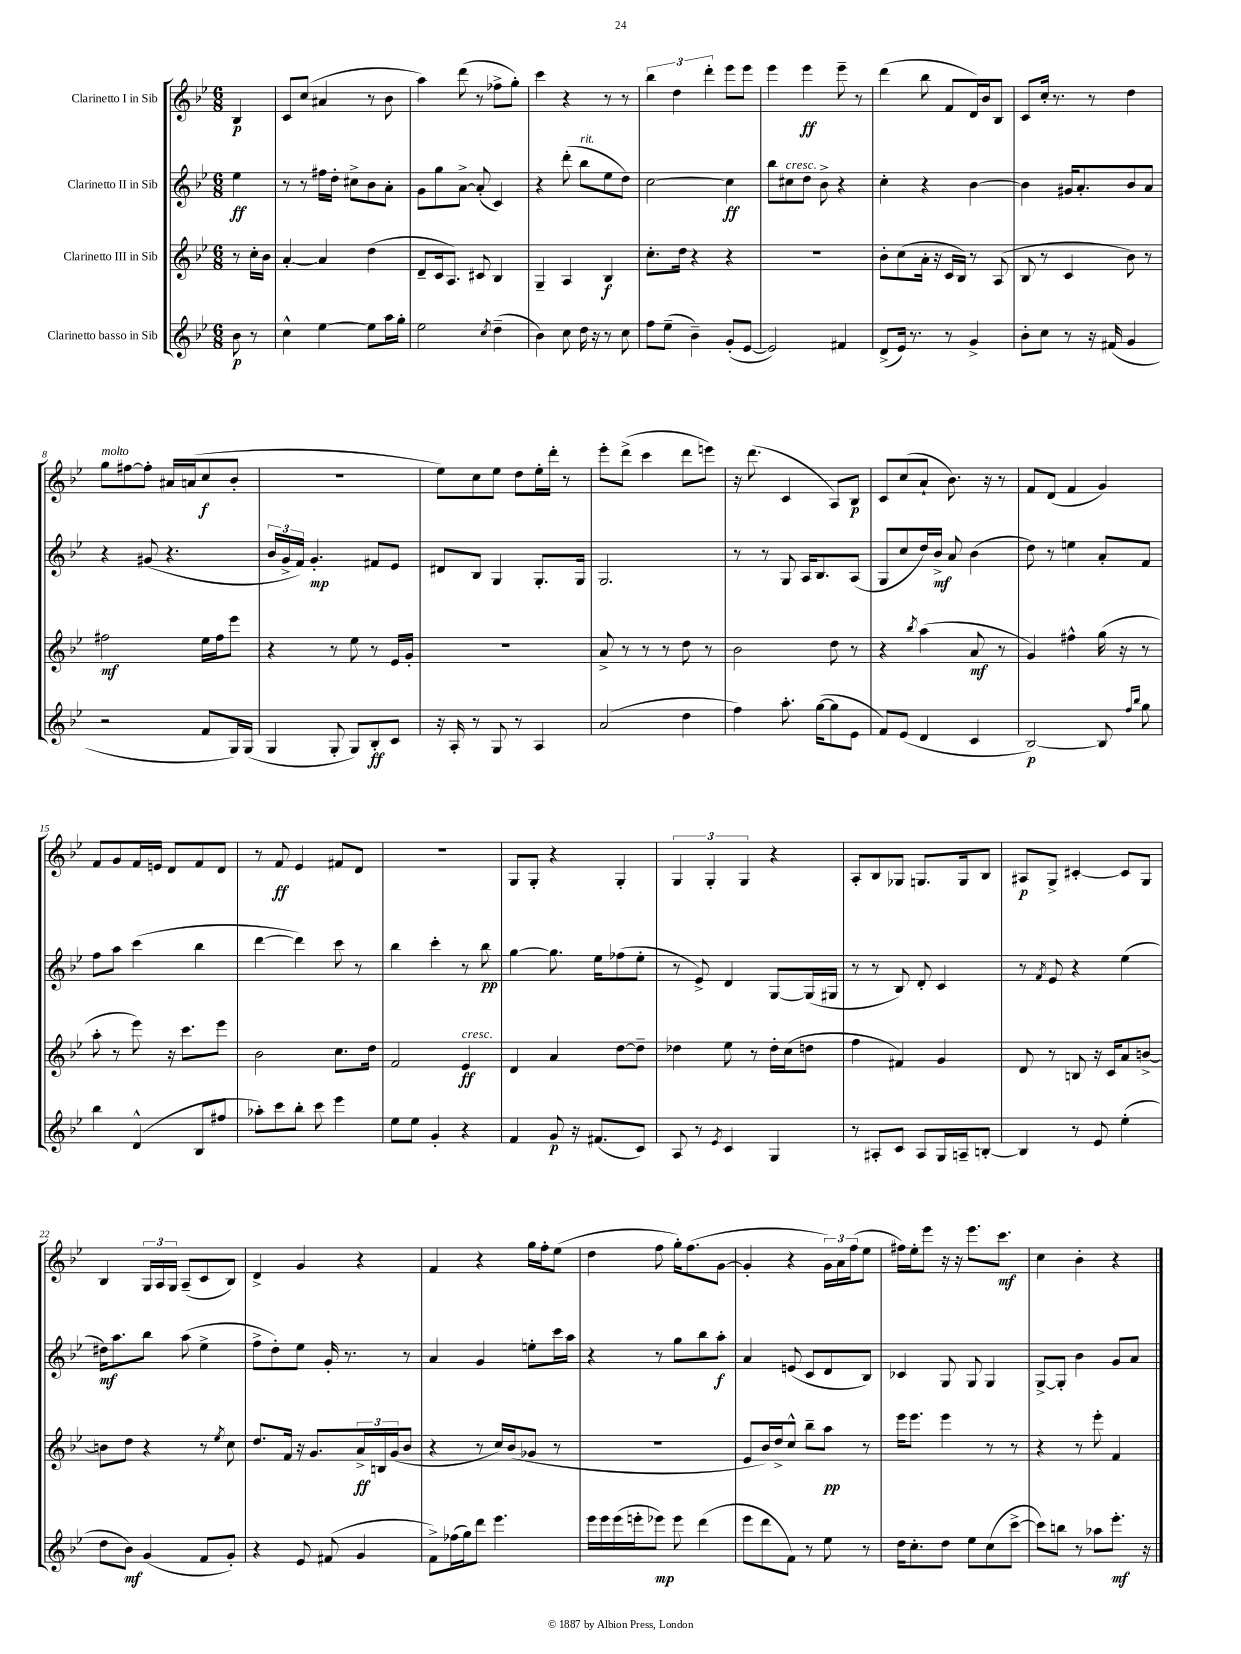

**kern	**kern	**kern	**kern
*staff4	*staff3	*staff2	*staff1
*clefG2	*clefG2	*clefG2	*clefG2
*k[b-e-]	*k[b-e-]	*k[b-e-]	*k[b-e-]
*M6/8	*M6/8	*M6/8	*M6/8
8b-\	8r	4ee-\	4B-/
8r	16cc'\LL	.	.
.	16b-\JJ	.	.
=	=	=	=
4cc^^\	[4a'/	8r	8c/L
.	.	8r	(8cc/J
[4ee-\	4a/]	16ff#\LL	4a#/
.	.	16dd'\JJ	.
.	.	8cc#^\L	.
8ee-\]L	(4dd\	8b-\	8r
16aa\L	.	8a'\J	8b-\
16gg'\JJ	.	.	.
=	=	=	=
2ee-\	8d~/L	8g\L	4aa\)
.	16c/k	8gg\	.
.	8.A/J)	.	.
.	.	[8a^\J	(8ddd\
.	8c#/	(8a'/]	8r
8qcc/	.	.	.
(4dd~\	4B-/	4c/)	8ff-^\L
.	.	.	8gg'\J)
=	=	=	=
4b-\)	4G~/	4r	4ccc\
8cc\	4A/	(8ddd'\	4r
16dd\	.	8bb-\L	.
16r	.	.	.
8r	4B-/	8ee-\	8r
8cc\	.	8dd\J)	8r
=	=	=	=
8ff\L	8.cc'\L	[2cc\	6bb-\
(8ee-~\J	.	.	.
.	.	.	6dd\
.	16dd\Jk	.	.
4b-~\)	4r	.	.
.	.	.	6ddd'\
(8g'/L	4r	4cc\]	8eee-\L
[8e-/J	.	.	8eee-\J
=	=	=	=
2e-/])	2.r	8bb-\L	4eee-\
.	.	8cc#\	.
.	.	8dd\J	4eee-\
.	.	8b-^\	.
4f#/	.	4r	8eee-~\
.	.	.	8r
=	=	=	=
(8d^/L	8b-'\L	4cc'\	(4ddd\
16e-/Jk)	(8cc\	.	.
8.r	.	.	.
.	16a'\Jk	4r	8bb-\
.	16r	.	.
8r	16c/LL	.	8f/L
.	16B-/JJ)	.	.
4g^/	8r	[4b-\	16d/L)
.	.	.	16b-/J
.	(8A/	.	8B-/J
=	=	=	=
8b-'\L	8B-/	4b-\]	8c/L
8cc\J	8r	.	16cc'/Jk
.	.	.	8.r
8r	4c/	16g#/LK	.
.	.	8.a'/	.
16r	.	.	8r
(16f#/	.	.	.
4g/	8b-\)	8b-/	4dd\
.	8r	8a/J	.
=	=	=	=
2r	2ff#\	4r	8gg\L
.	.	.	[8ff#\
.	.	(8g#/	8ff#'\]J
.	.	4.r	16a#/LL
.	.	.	(16a/J
8f/L	16ee-\LL	.	8cc/
.	16ff#\J	.	.
16G/L)	8eee-\J	.	8b-'/J
(16G/JJ	.	.	.
=	=	=	=
4G/	4r	24b-/LL	2.r
.	.	24g^/	.
.	.	24f/JJ)	.
.	.	4.g'/	.
8G'/	8r	.	.
8G/L)	8ee-\	.	.
8B-'/	8r	8f#/L	.
8c/J	16e-/LL	8e-/J	.
.	16g'/JJ	.	.
=	=	=	=
16r	2.r	8d#/L	8ee-\L)
16A'/	.	.	.
8r	.	8B-/J	8cc\
8G/	.	4G/	8ee-\J
8r	.	.	8dd\L
4A/	.	8.G'/L	16ee-'\L
.	.	.	16ddd'\JJ
.	.	.	8r
.	.	16G/Jk	.
=	=	=	=
(2a/	8a^/	2.G/	8eee-'\L
.	8r	.	(8ddd^\J
.	8r	.	4ccc\
.	8r	.	.
4dd\	8dd\	.	8ddd\L
.	8r	.	8eee\J)
=	=	=	=
4ff\)	2b-\	8r	16r
.	.	.	(8.ddd\
.	.	8r	.
8.aa'\	.	8G/	4c/
.	.	16A/LK	.
([16gg\LK	.	8.B-/	.
8gg\]	8dd\	.	8A/L)
8e-\J	8r	(8A/J	8B-/J
=	=	=	=
8f/L)	4r	8G/L	8c/L
(8e-/J	.	8cc/	(8cc/
.	8qbb-/	.	.
4d/	(4aa\	16dd/L)	8a`/J
.	.	16b-^/JJ	.
.	.	8a/	8.b-\)
4c/	8a/	(4b-\	.
.	.	.	16r
.	8r	.	8r
=	=	=	=
[2B-/)	4g/)	8dd\)	8f/L
.	.	8r	(8d/J
.	4ff#^^\	4ee\	4f/
8B-/]	(16gg\	8a'/L	4g/)
.	16r	.	.
16qqff/LL	.	.	.
16qqbb-/JJ	.	.	.
8gg\	8r	8f/J	.
=	=	=	=
4bb-\	8aa'\	8ff\L	8f/L
.	8r	8aa\J	8g/
(4d^^/	8eee-\)	(4ccc\	16f/L
.	.	.	16e/JJ
.	16r	.	8d/L
.	8.ccc\L	.	.
8B-/L	.	4bb-\	8f/
8ff#/J	8eee-\J	.	8d/J
=	=	=	=
8aa-'\L)	2b-\	[4ddd\	8r
8ccc\	.	.	8f/
8bb-'\J	.	4ddd\])	4e-/
8ccc\	.	.	.
4eee-\	8.cc\L	8ccc\	8f#/L
.	.	8r	8d/J
.	16dd\Jk	.	.
=	=	=	=
8ee-\L	2f/	4bb-\	2.r
8ee-\J	.	.	.
4g'/	.	4ccc'\	.
4r	4e-/	8r	.
.	.	8bb-\	.
=	=	=	=
4f/	4d/	[4gg\	8G/L
.	.	.	8G'/J
8g/	4a/	8.gg\]	4r
16r	.	.	.
(8.f#/L	.	16ee-\LK	.
.	[8dd\L	(8ff-\	4G'/
8c/J)	8dd~\]J	8ee-'\J	.
=	=	=	=
8A/	4dd-\	8r	6G/
8r	.	8e-^/)	.
.	.	.	6G'/
8qe-/	.	.	.
4c/	8ee-\	4d/	.
.	.	.	6G/
.	8r	.	.
4G/	16dd-'\LL	[8G/L	4r
.	(16cc\J	.	.
.	8dd\J	(16G/]L	.
.	.	16G#/JJ	.
=	=	=	=
8r	4ff\	8r	8A'/L
8A#'/L	.	8r	8B-/
8c/J	4f#/)	8B-/)	8G-/J
8A#/L	.	8d'/	8.G/L
16G/L	4g/	4c/	.
16A~/J	.	.	16G/k
[8B'/J	.	.	8B-/J
=	=	=	=
4B/]	8d/	8r	8A#/L
.	.	8qf/	.
.	8r	8e-/	8G^/J
8r	8B/	4r	[4c#'/
8e-/	16r	.	.
.	16c/LK	.	.
(4ee-'\	8a/	(4ee-\	8c#/]L
.	[8b^/J	.	8G/J
=	=	=	=
8dd\L	8b\]L	16dd#\LK)	4B-/
.	.	8.aa\	.
8b-\J)	8dd\J	.	.
(4g/	4r	8bb-\J	24G/LL
.	.	.	24A/
.	.	.	24G/JJ
.	.	(8aa\	(8A~/L
8f/L	8r	4ee-^\	8c/
.	8qee-/	.	.
8g'/J)	8cc\	.	8B-/J)
=	=	=	=
4r	8.dd/L	8ff^\L	4d^/
.	.	8dd'\)	.
.	16f/Jk	.	.
8e-/	16r	8ee-\J	4g/
.	8.g/L	.	.
(8f#/	.	16g'/	.
.	.	8.r	.
4g/	24a^/L	.	4r
.	24B/	.	.
.	(24g/J	.	.
.	8b-/J	8r	.
=	=	=	=
8f^\L)	4r	4a/	4f/
(16ff-\L	.	.	.
16gg\J)	.	.	.
8ddd\J	8r	4g/	4r
4.eee-\	16cc/LL)	.	.
.	(16b-/J	.	.
.	8g-/J	8ee'\L	16gg\LL
.	.	.	16ff'\J
.	8r	16ccc\L	(8ee-\J
.	.	16aa\JJ	.
=	=	=	=
16eee-\LL	2.r	4r	4dd\
16eee-\	.	.	.
(16eee-\	.	.	.
16eee'\J	.	.	.
8eee-\J)	.	8r	8ff\
8eee-\	.	8gg\L	16gg'\LK)
.	.	.	(8.ff\
(4ddd\	.	8bb-\	.
.	.	8aa'\J	[8g\J
=	=	=	=
8eee-\L	8e-/L	4a/	4g'/]
8ddd\	16b-/L)	.	.
.	16dd^/J	.	.
8f\J)	8cc^^/J	(8e/	4r
8r	8bb-~\L	8c/L	.
8ee-\	8aa\J	8d/	24g\LL)
.	.	.	24a\
.	.	.	(24ff\J
8r	8r	8B-/J)	8ee-\J
=	=	=	=
16dd\LK	16eee-\LK	4c-/	16ff#\LL)
8.cc'\	8.eee-\J	.	16ee-'\J
.	.	.	8eee-\J
8dd\J	4eee-\	8G/	16r
.	.	.	16r
8ee-\L	.	8G/	8.eee-\L
(8cc\	8r	4G/	.
.	.	.	8.ccc\J
[8ccc^\J	8r	.	.
=	=	=	=
8ccc\]L)	4r	[8G^/L	4cc\
8bb\J	.	8G'/]J	.
8r	8r	4b-\	4b-'\
8aa-\L	8eee-'\	.	.
8.eee-'\J	4f/	8g/L	4r
.	.	8a/J	.
16r	.	.	.
==	==	==	==
*-	*-	*-	*-
